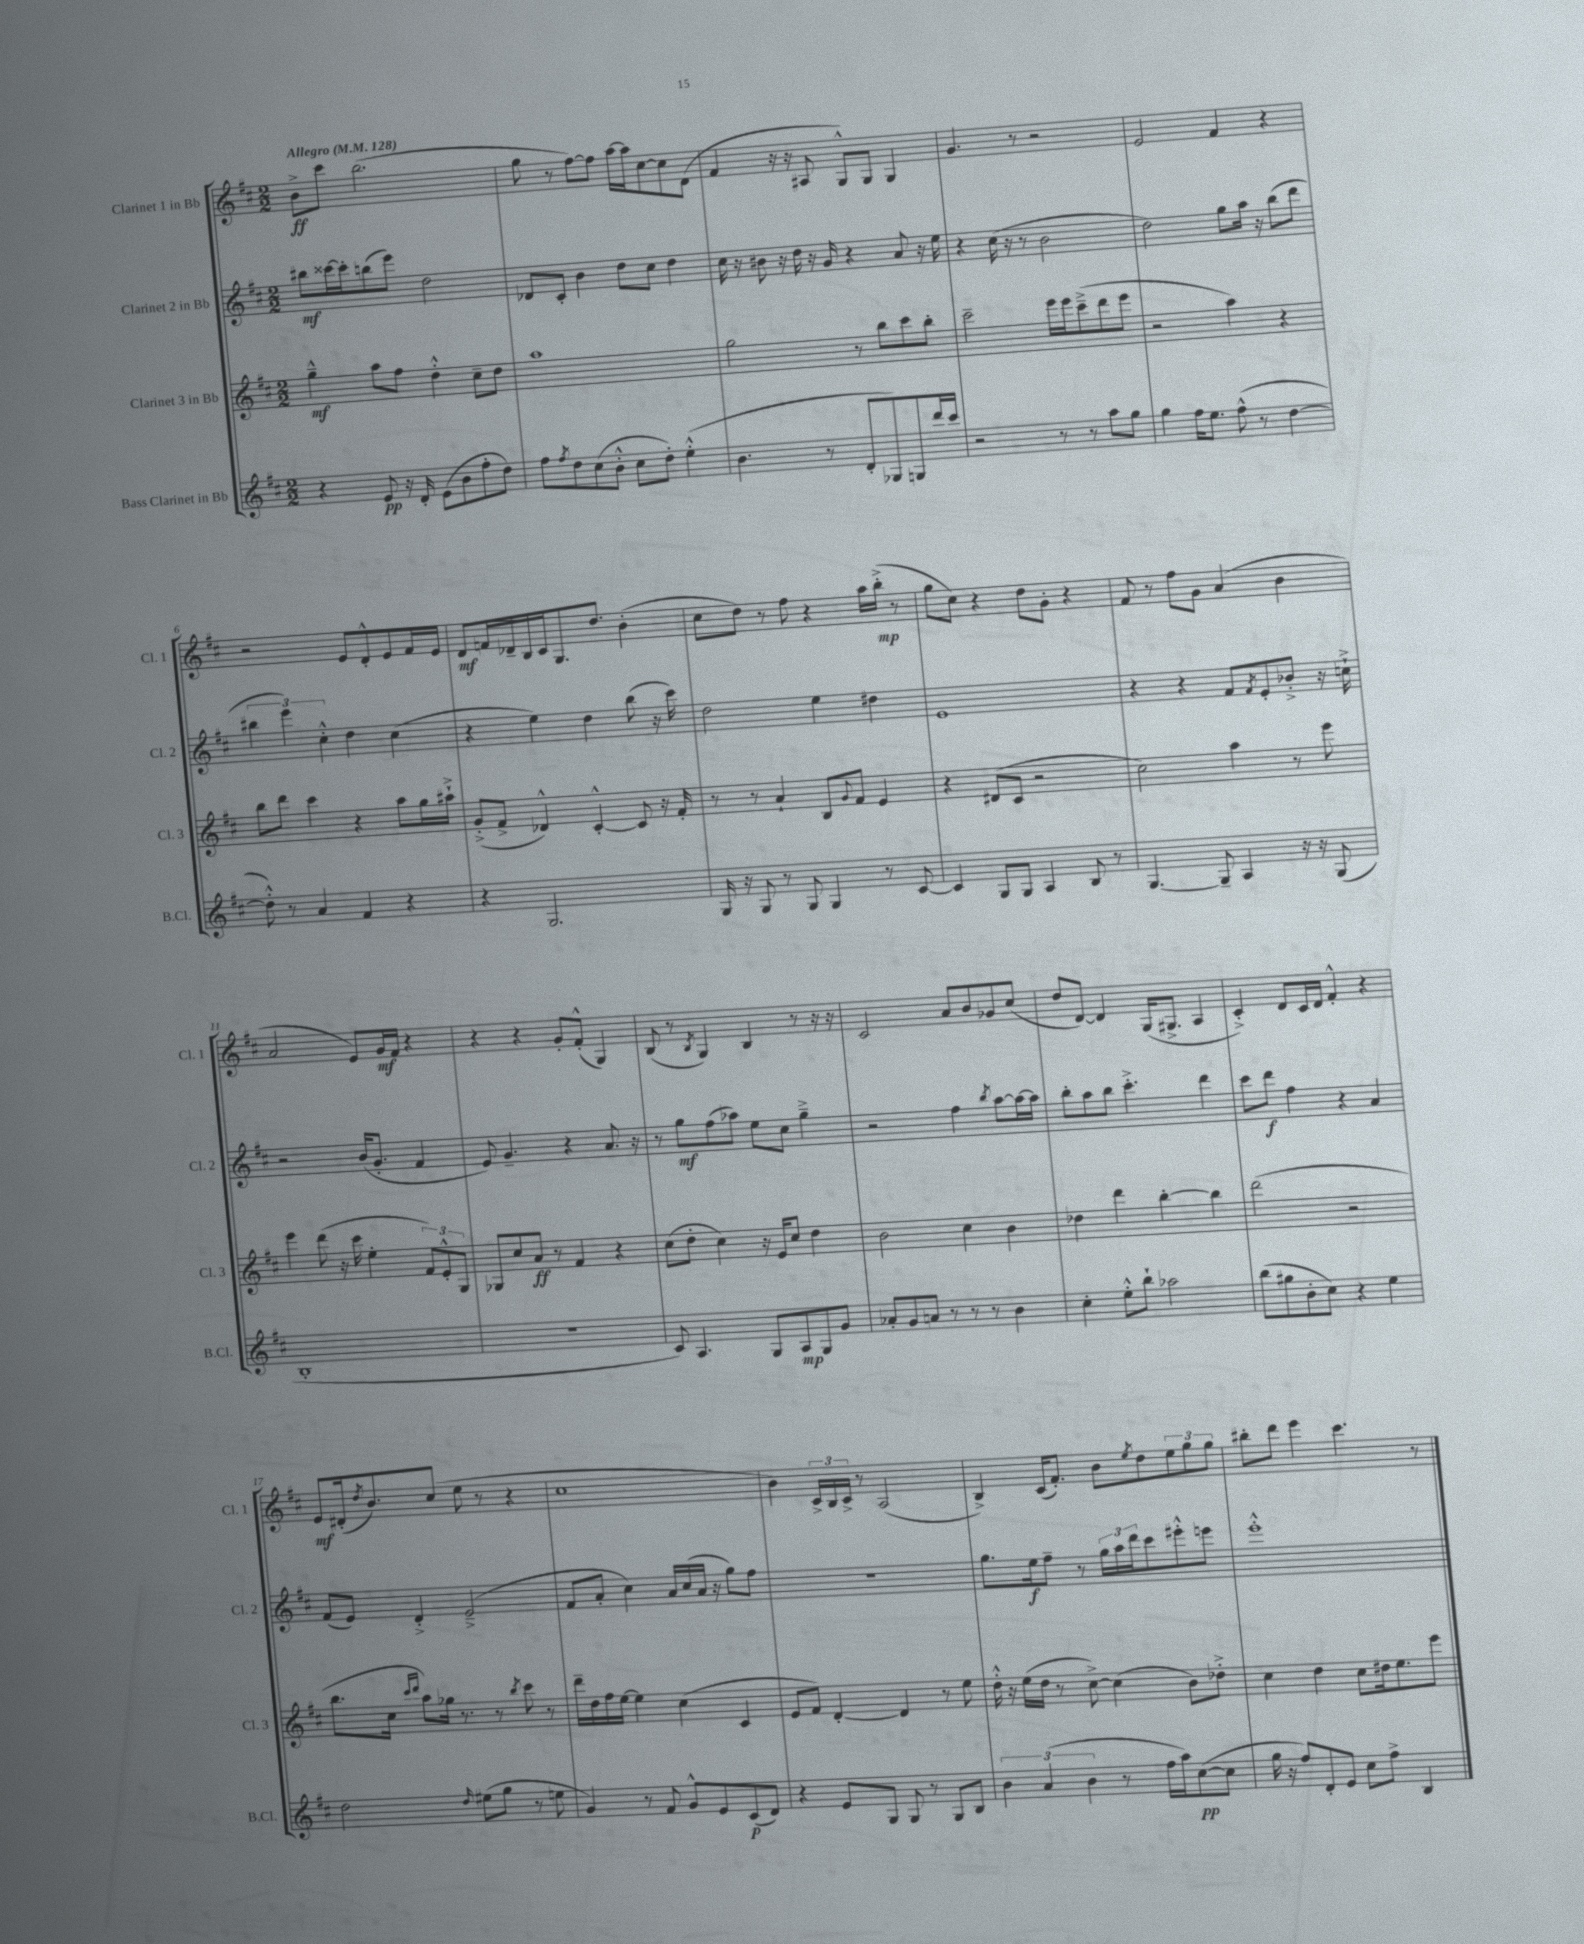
<<
\new StaffGroup <<
\new Staff = "s0" \with { instrumentName = "Clarinet 1 in Bb" shortInstrumentName = "Cl. 1" } {
    \clef treble \key d \major \numericTimeSignature \time 2/2 \tempo "Allegro" 4 = 128
    b'8->\ff cis'''8 b''2.( |
    g''8 r8 fis''8~) fis''8 a''16~ a''16 cis''8~ cis''8 d'8( |
    fis'4 r16 r16 ais8 g8-^) g8 g4 |
    g'4. r8 r2 |
    e'2 fis'4 r4 |
    r2 e'8 d'8-.-^ e'8 fis'16 e'16 |
    d'8\mf f'16 des'16-- b16 cis'16 g8. d''8. b'4-.( |
    cis''8 d''8) r8 fis''8 r4 a''16 b''16-.->\mp( r8 |
    g''8 cis''8) r4 d''8 g'8-. r4 |
    fis'8 r8 fis''8 g'8 a'4( b'4 |
    a'2 e'8) g'16\mf fis'16 r4 |
    r4 r4 g'8-. fis'8-.-^( g4) |
    b8( r8 \acciaccatura { b8 } g4) b4 r8 r16 r16 |
    cis'2 a'8 b'8 ges'8 cis''8( |
    d''8 d'8~) d'4 g16( gis8.-> a4 |
    cis'4-.->) d'8 cis'16 d'16 fis'4-.-^ r4 |
    e'8\mf dis'16-.( \acciaccatura { d''8 } b'8.) cis''8( e''8 r8 r4 |
    cis''1 |
    b'4) \tuplet 3/2 { cis'16-> b16 cis'16-> } r8 a2( |
    b4->) cis'16( fis'8.-.) b'8 \acciaccatura { e''8 } d''8 \tuplet 3/2 { e''8 g''8 g''8 } |
    bis''8-. d'''8 e'''4 cis'''4. r8 \bar "|." |
}
\new Staff = "s1" \with { instrumentName = "Clarinet 2 in Bb" shortInstrumentName = "Cl. 2" } {
    \clef treble \key d \major \numericTimeSignature \time 2/2
    bis''8\mf cisis'''16~ cisis'''16-. b''8( e'''8) d''2 |
    des'8 cis'8-. b'4 d''8 cis''8 d''4 |
    cis''16 r16 bis'8 r16 d''16 r16 g'16 r4 a'8 r16 e''16 |
    r4 cis''16( r16 r8 b'2 |
    d''2) g''8 a''16 r16 b''8( d'''8 |
    \tuplet 3/2 { bis''4 e'''4) cis''4-.-^ } d''4 cis''4( |
    r4 e''4) d''4 b''8( r16 cis'''16) |
    d''2 e''4 dis''4 |
    e'1 |
    r4 r4 fis'8 \acciaccatura { fis'8 } e'8-. bes'8-.-> r16 c''16-!-> |
    r2 b'16( g'8.-. fis'4 |
    e'8) g'4.-- r4 a'8. r16 |
    r8 g''8\mf fis''8( aes''8) e''8 cis''8 g''4---> |
    r2 fis''4 \acciaccatura { b''8 } a''8~ a''16~ a''16 |
    b''8-. a''8 b''8 cis'''4.-.-> d'''4 |
    cis'''8 d'''8\f fis''4 r4 a'4 |
    fis'8( e'8) d'4-.-> e'2--->( |
    fis'8 a'8-. cis''4) a'16 cis''16( a'16 r16 g''8) fis''8 |
    r1 |
    g''8. e''16\f fis''8-- r8 \tuplet 3/2 { g''16 a''16 d'''16 } cis'''8 eis'''8-.-^ e'''8 |
    e'''1-.-^ \bar "|." |
}
\new Staff = "s2" \with { instrumentName = "Clarinet 3 in Bb" shortInstrumentName = "Cl. 3" } {
    \clef treble \key d \major \numericTimeSignature \time 2/2
    g''4---^\mf a''8 fis''8 d''4-.-^ cis''8-- d''8 |
    a''1 |
    g''2 r8 b''8 cis'''8 b''8-. |
    cis'''2-- e'''16 e'''16 cis'''8--->( d'''8 e'''8 |
    r2 a''4) r4 |
    b''8 d'''8 cis'''4 r4 a''8 g''16 ais''16-!-> |
    g'8-.->( fis'8-> des'4-^) cis'4~-.-^ cis'8 r16 fis'16-. |
    r8 r8 a'4-! b8 \appoggiatura { g'8 } fis'8 e'4 |
    r4 dis'8( cis'8 r2 |
    cis''2) a''4 r8 e'''8 |
    e'''4 d'''8( r16 cis'''16 e''4-. \tuplet 3/2 { fis'8) e'8-.-^ g8 } |
    ges8 cis''8 a'8\ff r8 fis'4 r4 |
    cis''8( d''8-. cis''4) r16 e'16 cis''8 d''4 |
    b'2 cis''4 b'4 |
    des''4 d'''4 b''4~-. b''4 |
    d'''2( r2 |
    b''8. cis''16 \grace { cis'''16 d'''16 } a''8) ges''16 r8. r8 \acciaccatura { b''8 } cis'''8 r8 |
    d'''16-- d''16 fis''16 e''16~ e''4 cis''4( cis'4 |
    e'8 fis'8) d'4~-. d'4 r8 e''8 |
    d''16-.-^ r16 e''16( d''16 r8 cis''8~->) cis''4( b'8) des''8-.-> |
    cis''4 d''4 cis''8 dis''16 e''8. e'''8 \bar "|." |
}
\new Staff = "s3" \with { instrumentName = "Bass Clarinet in Bb" shortInstrumentName = "B.Cl." } {
    \clef treble \key d \major \numericTimeSignature \time 2/2
    r4 e'8\pp r16 d'16-. e'8( b'8 fis''8-. d''8) |
    fis''8 \acciaccatura { fis''8 } d''8 cis''8( b'8-.-^ cis''8 d''8-.) e''4-.-^( |
    b'4. r8 d'8-. ges8) g8 d'''16 cis'''16 |
    r2 r8 r8 a''8 g''8 |
    g''4 fis''16 e''8. fis''8-^( r8 d''4~ |
    d''8-.-^) r8 a'4 fis'4 r4 |
    r4 g2. |
    g16 r16 g8 r8 g8 g4 r8 cis'8~ |
    cis'4 g8 g8 a4 b8 r8 |
    g4.~ g8-- a4 r16 r16 g8( |
    b1-. |
    R1 |
    cis'8) a4. g8 a8\mp g8 g'8 |
    aes'8-. g'8 a'8 r8 r8 r8 b'4 |
    cis''4-. e''8-.-^ b''8-! aes''2 |
    b''8( gis''8 b'8-. cis''8) r4 e''4 |
    d''2 \grace { d''16 } eis''8( g''8 r8 e''8 |
    g'4) r8 fis'8 g'8-^ e'8 cis'8\p( d'8) |
    r4 e'8 g8 g8 r8 g8 b8 |
    \tuplet 3/2 { b'4 a'4( b'4 } r8 fis''16 a''16) cis''8~\pp( cis''8 |
    g''16 r16 fis''8) d'8-. e'8 cis''8 fis''8-> b4 \bar "|." |
}
>>
>>
